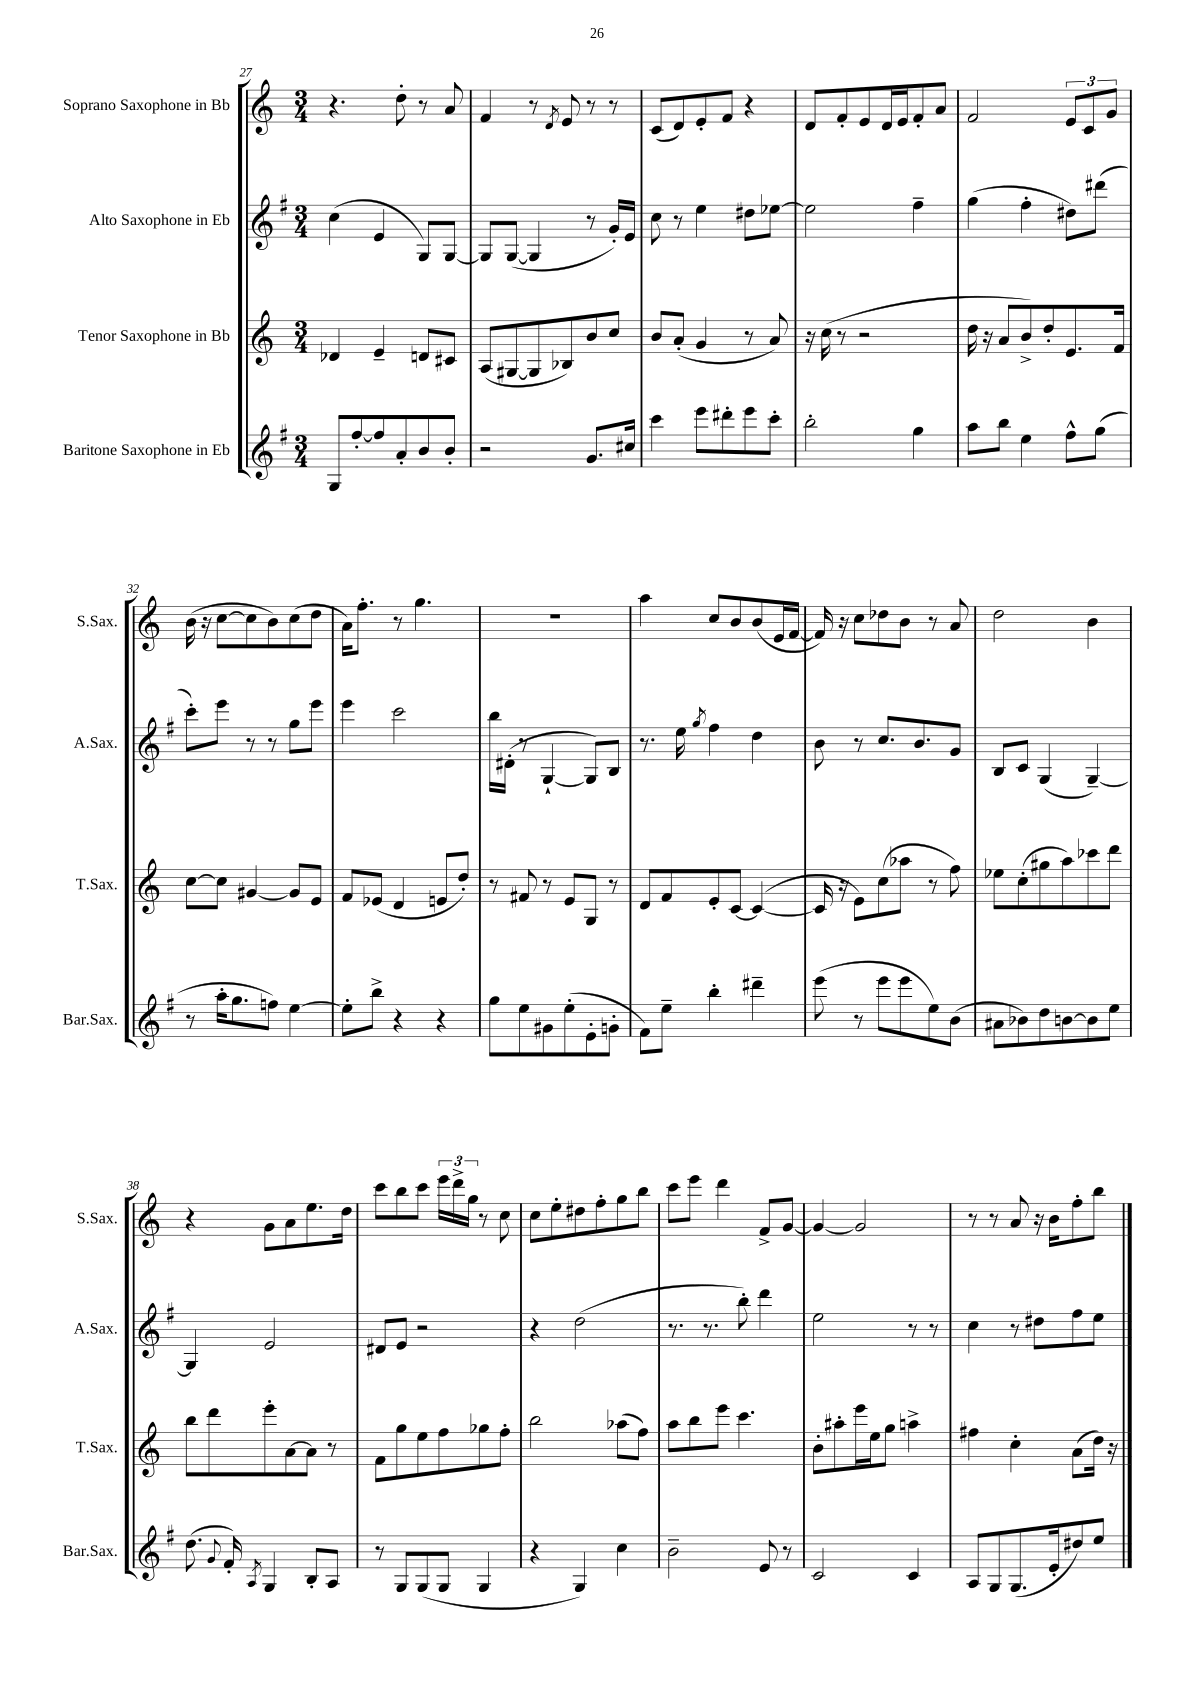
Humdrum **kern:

**kern	**kern	**kern	**kern
*part4	*part3	*part2	*part1
*staff4	*staff3	*staff2	*staff1
*I"Baritone Saxophone in Eb	*I"Tenor Saxophone in Bb	*I"Alto Saxophone in Eb	*I"Soprano Saxophone in Bb
*I'Bar.Sax.	*I'T.Sax.	*I'A.Sax.	*I'S.Sax.
*clefG2	*clefG2	*clefG2	*clefG2
*k[f#]	*k[]	*k[f#]	*k[]
*M3/4	*M3/4	*M3/4	*M3/4
=27	=27	=27	=27
8G/L	4d-X/	(4cc\	4.r
[8ff#'/	.	.	.
8ff#/]	4e~/	4e/	.
8a'/	.	.	8dd'\
8b/	8dn/L	8G/L)	8r
8b'/J	8c#X/J	[8G/J	8a/
=28	=28	=28	=28
2r	(8A/L	8G/L]	4f/
.	[8G#X/	([8G/J	.
.	8G#/]	4G/]	8r
.	.	.	8qd/
.	8B-X/)	.	8e/
8.g/L	8b/	8r	8r
.	8cc/J	16g'/LL)	8r
16cc#X/Jk	.	16e/JJ	.
=29	=29	=29	=29
4ccc\	8b/L	8cc\	(8c/L
.	(8a'/J	8r	8d/)
8eee\L	4g/	4ee\	8e'/
8ddd#X'\	.	.	8f/J
8eee\	8r	8dd#X\L	4r
8ccc'\J	8a/)	[8ee-X\J	.
=30	=30	=30	=30
2bb'\	16r	2ee-\]	8d/L
.	(16cc\	.	.
.	8r	.	8f'/
.	2r	.	8e/
.	.	.	16d/L
.	.	.	16e/J
4gg\	.	4ff#~\	8f'/
.	.	.	8a/J
=31	=31	=31	=31
8aa\L	16dd\	(4gg\	2f/
.	16r	.	.
8bb\J	8a/L	.	.
4ee\	8b^/)	4ff#'\	.
.	8dd'/	.	.
8ff#^^\L	8.e/	8dd#X\L)	12e/L
.	.	.	12c/
(8gg\J	.	(8ddd#X\J	.
.	.	.	12g/J
.	16f/Jk	.	.
!!LO:LB:g=z
=32	=32	=32	=32
8r	[8cc\L	8ccc'\L)	(16b\
.	.	.	16r
16aa'\KL	8cc\J]	8eee\J	[8cc\L
8.gg\	.	.	.
.	[4g#X/	8r	8cc\]
8ffn\J)	.	8r	8b\)
[4ee\	8g#/L]	8gg\L	(8cc\
.	8e/J	8eee\J	8dd\J
=33	=33	=33	=33
8ee'\L]	8f/L	4eee\	16a\KL)
.	.	.	8.ff'\J
8bb^\J	(8e-X/J	.	.
4r	4d/	2ccc\	8r
.	.	.	4.gg\
4r	8en/L	.	.
.	8dd'/J)	.	.
=34	=34	=34	=34
8gg\L	8r	16bb\LL	2.r
.	.	(16d#X'\JJ	.
8ee\	8f#X/	8r	.
8g#X\	8r	[4G`/	.
(8ee'\	8e/L	.	.
8e'\	8G/J	8G/L])	.
8gn'\J	8r	8B/J	.
=35	=35	=35	=35
8f#\L)	8d/L	8.r	4aa\
8ee~\J	8f/	.	.
.	.	16ee\	.
.	.	8qgg/	.
4bb'\	8e'/	4ff#\	8cc/L
.	[8c/J	.	8b/
4ddd#X~\	(4c/_	4dd\	(8b/
.	.	.	16e/L
.	.	.	[16f/JJ
=36	=36	=36	=36
(8eee\	16c/]	8b\	16f/])
.	16r	.	16r
8r	8e\L)	8r	8cc\L
8eee\L	(8cc\	8.cc/L	8dd-X\
8eee\	8aa-X\J	.	8b\J
.	.	8.b/	.
8ee\)	8r	.	8r
(8b\J	8ff\)	8g/J	8a/
=37	=37	=37	=37
8a#X\L	8ee-X\L	8B/L	2dd\
8b-X\)	(8cc'\	8c/J	.
8dd\	8gg#X\	(4G/	.
[8bn\	8aa\)	.	.
8b\]	8ccc-X\	[4G~/)	4b\
8ee\J	8ddd\J	.	.
!!LO:LB:g=z
=38	=38	=38	=38
(8.dd\	8bb\L	4G/]	4r
.	8ddd\	.	.
8qqg/	.	.	.
16f#'/)	.	.	.
8qA/	.	.	.
4G/	8eee'\	2e/	8g\L
.	[8a\	.	8a\
8B'/L	8a\J]	.	8.ee\
8A/J	8r	.	.
.	.	.	16dd\Jk
=39	=39	=39	=39
8r	8f\L	8d#X/L	8ccc\L
8G/L	8gg\	8e/J	8bb\
(8G/	8ee\	2r	8ccc\J
8G/J	8ff\	.	24eee\LL
.	.	.	24ddd^\
.	.	.	24gg\JJ
4G/	8gg-X\	.	8r
.	8ff'\J	.	8cc\
=40	=40	=40	=40
4r	2bb\	4r	8cc\L
.	.	.	8ee'\
4G/)	.	(2dd\	8dd#X\
.	.	.	8ff'\
4cc\	(8aa-X\L	.	8gg\
.	8ff\J)	.	8bb\J
=41	=41	=41	=41
2b~\	8aa\L	8.r	8ccc\L
.	8bb\	.	8eee\J
.	.	8.r	.
.	8eee\J	.	4ddd\
.	4.ccc\	8bb'\)	.
8e/	.	4ddd\	8f^/L
8r	.	.	[8g/J
=42	=42	=42	=42
2c/	8b'\L	2ee\	4g/_
.	8aa#X'\	.	.
.	16eee\L	.	2g/]
.	16ee\J	.	.
.	8gg\J	.	.
4c/	4aan^\	8r	.
.	.	8r	.
=43	=43	=43	=43
8A/L	4ff#X\	4cc\	8r
8G/	.	.	8r
(8.G/	4cc'\	8r	8a/
.	.	8dd#X\L	16r
16e'/k	.	.	16b\KL
8dd#X/)	(8a\L	8ff#\	8ff'\
8ee/J	16dd\Jk)	8ee\J	8bb\J
.	16r	.	.
==	==	==	==
*-	*-	*-	*-
